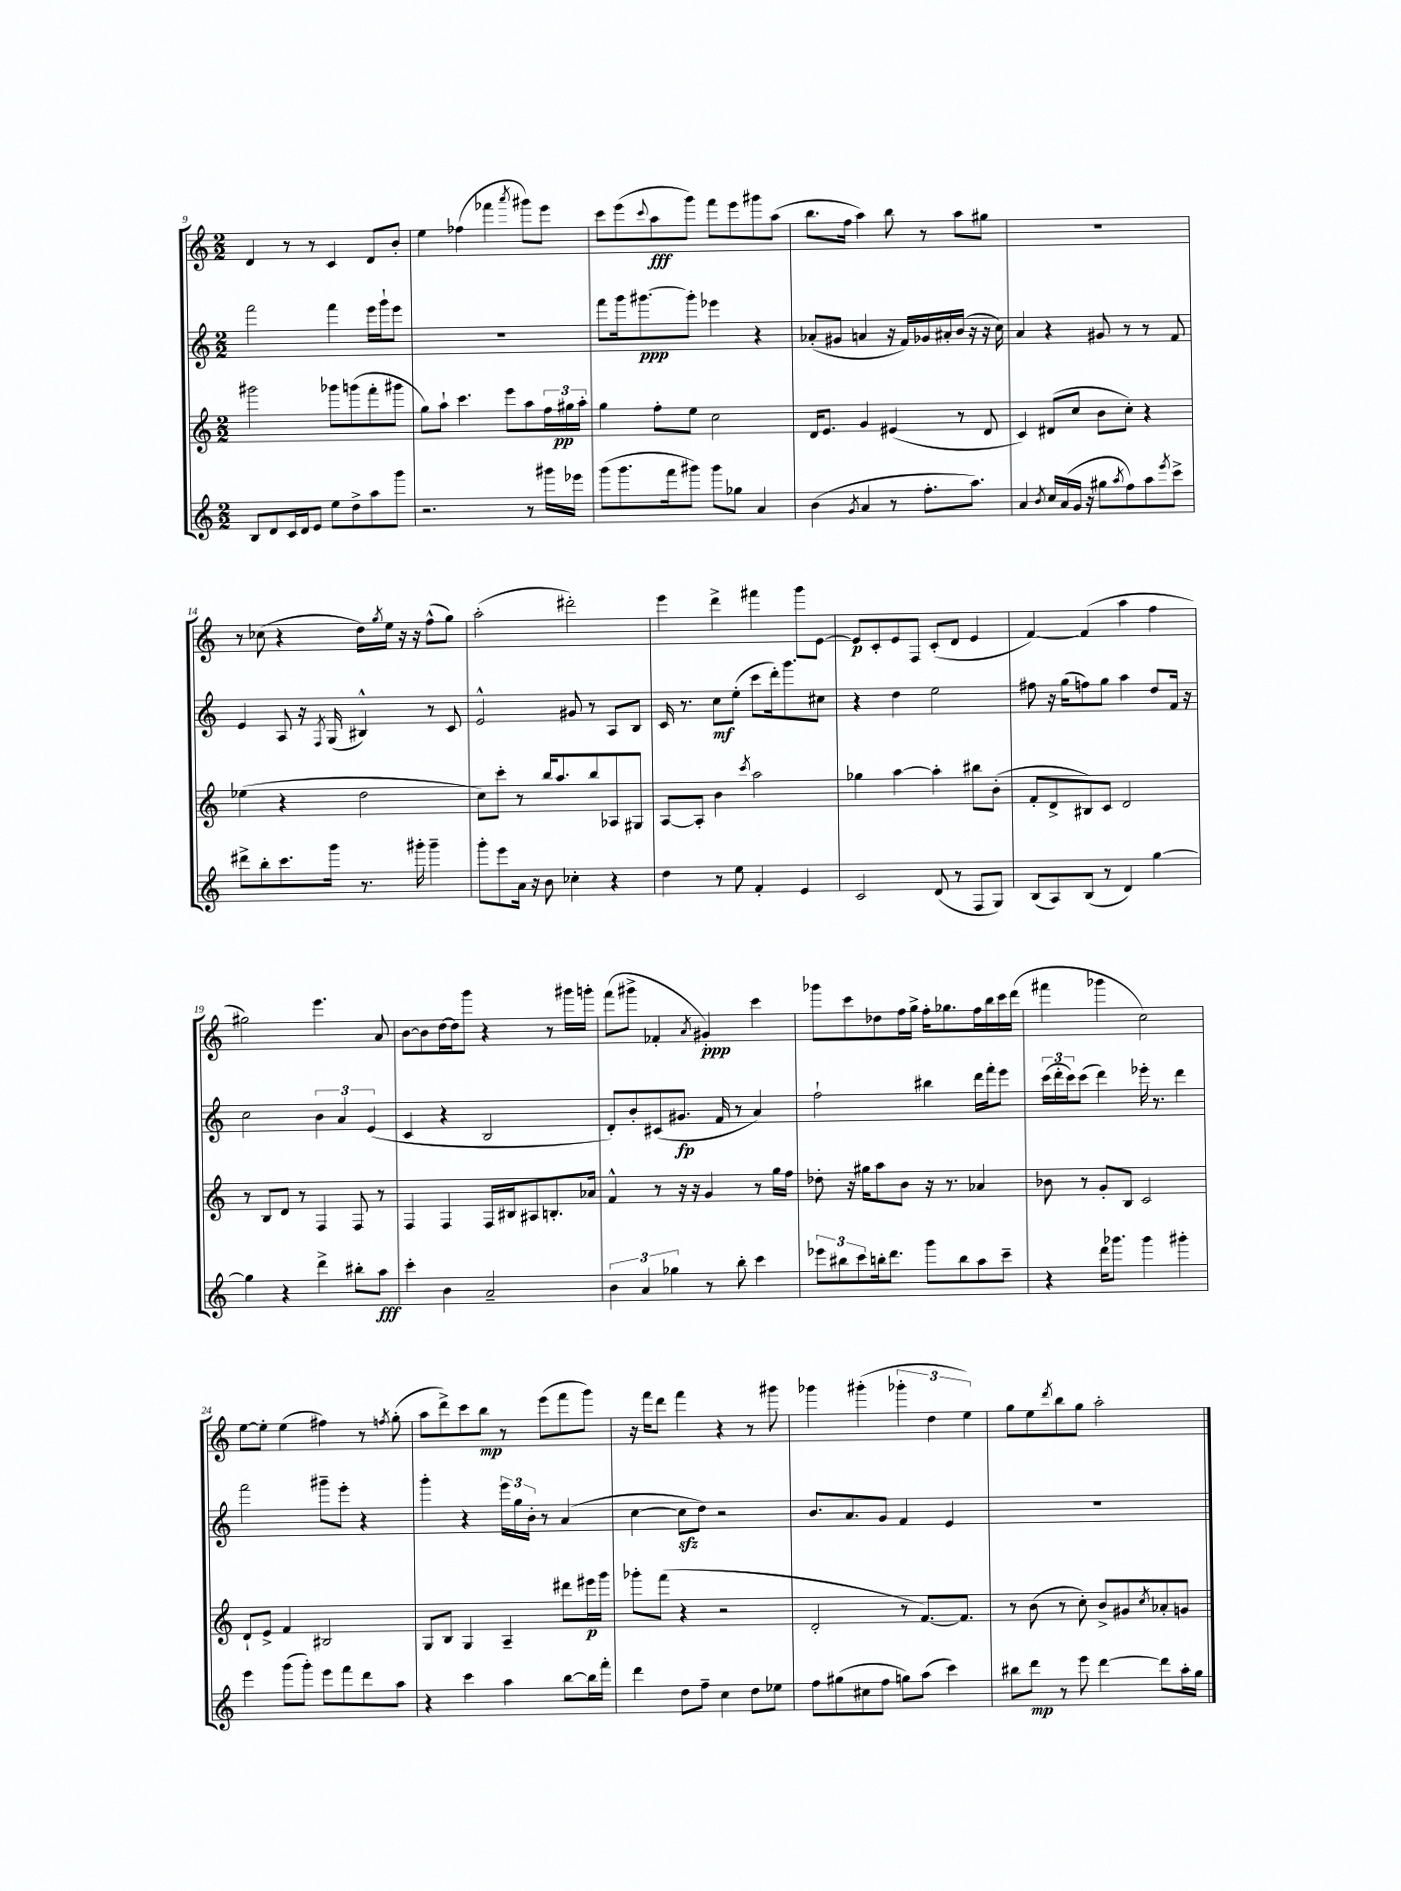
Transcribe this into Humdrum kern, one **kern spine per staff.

**kern	**kern	**kern	**kern
*staff4	*staff3	*staff2	*staff1
*clefG2	*clefG2	*clefG2	*clefG2
*k[]	*k[]	*k[]	*k[]
*M2/2	*M2/2	*M2/2	*M2/2
8B	2ggg#	2fff	4d
8d	.	.	.
16c	.	.	8r
16d	.	.	.
8e	.	.	8r
8ee	8ggg-	4fff	4c
8dd^	(8ggg	.	.
8aa	8fff'	16eee	8d
.	.	16ggg`	.
8ggg	8ggg#	8eee	8b'
=	=	=	=
2.r	8gg)	1r	4ee
.	8aa`	.	.
.	4.ccc	.	(4ff-
.	.	.	4fff-
.	8eee	.	.
.	.	.	8qaaa
8r	8aa	.	8ggg#)
16ggg#	24ff	.	8eee
.	24gg#	.	.
16eee-	.	.	.
.	24aa'	.	.
=	=	=	=
(8ggg	4gg	8fff	8ccc
8.ggg	.	16ggg	(8eee
.	.	[8.ggg#	.
.	.	.	8qqccc
.	8ff'	.	8aa
16fff	.	.	.
8ggg#)	8ee	8ggg#']	8ggg)
8ggg#	2cc	4eee-	8fff
8gg-	.	.	8eee
4a	.	4r	8ggg#
.	.	.	(8aa
=	=	=	=
(4b	16d	(8a-'	8.bb
.	8.e	.	.
.	.	8g#	.
.	.	.	16ff
8qg	.	.	.
4a	4g	4a	4aa)
8r	(4e#	16r	8bb
.	.	16f)	.
8.ff'	.	16g-	8r
.	.	16a#'	.
.	8r	(16b	8aa
8.aa)	.	16r	.
.	8d	16r	8gg#
.	.	16cc)	.
=	=	=	=
4a	4c)	4a	1r
8qb	.	.	.
16cc	(8d#	4r	.
(16a	.	.	.
16g	8cc	.	.
16r	.	.	.
8gg#	8b	8g#	.
8qaa	.	.	.
8ff)	8cc')	8r	.
8aa	4r	8r	.
8qeee	.	.	.
8ccc^	.	8f	.
=	=	=	=
8ddd#^	(4ee-	4e	8r
8bb'	.	.	(8cc-
8.ccc	4r	8A	4r
.	.	16r	.
.	.	8qF	.
16ggg	.	(16G	.
8.r	2dd	4B#^^)	16dd)
.	.	.	8qgg
.	.	.	16ee
.	.	.	16r
16ggg#'	.	.	16r
4ggg#~	.	8r	(8ff^^
.	.	8c	8gg)
=	=	=	=
8ggg'	8cc)	2e^^	(2aa'
8eee	8ccc'	.	.
16a	8r	.	.
16r	.	.	.
8b	16bb	.	.
.	8.aa	.	.
4cc-'	.	8g#	2ddd#')
.	8bb	8r	.
4r	8A-	8A	.
.	8G#	8B	.
=	=	=	=
4dd	[8A	16c	4eee
.	.	8.r	.
.	8A']	.	.
8r	4b	8cc	4ddd^
8ee	.	(8ee'	.
.	8qccc	.	.
4f'	2aa	8ccc	4fff#
.	.	16ddd')	.
.	.	8.ggg	.
4e	.	.	8ggg
.	.	8cc#	[8e
=	=	=	=
2c	4gg-	4r	8e]
.	.	.	8c'
.	[4aa	4dd	8e
.	.	.	8F
(8d	4aa']	2ee	(8c'
8r	.	.	8d
8F	8bb#	.	4e
8G)	(8b'	.	.
=	=	=	=
(8B	8f'	8ff#	[4f)
8A)	8d^	16r	.
.	.	(16gg	.
(8B	8B#)	8ff)	(4f]
8r	8c	8gg	.
4d)	2d	4aa	4aa
[4gg	.	8dd	4ff
.	.	16f	.
.	.	16r	.
=	=	=	=
4gg]	8r	2cc	2gg#)
.	8B	.	.
4r	8d	.	.
.	8r	.	.
4ddd^	4F	6b	4.eee
.	.	6a	.
8bb#'	8F	.	.
.	.	(6e	.
8aa	8r	.	8a
=	=	=	=
4ccc'	4F	4c	[8b
.	.	.	8b]
4b	4F	4r	[16dd
.	.	.	16dd]
.	.	.	8ggg
2a~	16F	2B	4r
.	16B#	.	.
.	8A#	.	.
.	8.B'	.	8r
.	.	.	16ggg#
.	16a-	.	16ggg'
=	=	=	=
6b	4f^^	8d')	(8fff
.	.	8b'	8ggg#^
6a	.	.	.
.	8r	(8c#	4f-'
6gg-	.	.	.
.	16r	8.g#	.
.	16r	.	.
.	.	.	8qa
8r	4g	.	4g#')
.	.	16f	.
8bb'	.	8r	.
4ccc	8r	4a)	4ccc
.	16gg	.	.
.	16ff	.	.
=	=	=	=
12eee-	8dd-'	2ff`	8ggg-
12bb#	.	.	.
.	16r	.	8ccc
12ccc	.	.	.
.	16gg#	.	.
16bb'	8aa	.	8dd-
8.ddd	.	.	.
.	8b	.	16ff
.	.	.	16gg^
8ggg	16r	4bb#	16ff'
.	8.r	.	8.gg-
8bb	.	.	.
8aa	4a-	16ddd	16ff
.	.	16fff'	16bb
8ccc~	.	8eee	16ccc
.	.	.	(16ddd
=	=	=	=
4r	8b-	(24ccc	4fff#
.	.	24ddd'	.
.	.	24ccc)	.
.	8r	(8ccc	.
16ddd	8g'	4ddd)	4ggg-
8.ggg-	.	.	.
.	8B	.	.
4ggg-	2c	16eee-'	2cc)
.	.	8.r	.
4ggg#'	.	4ddd	.
=	=	=	=
4eee	8d`	2fff	[8ee
.	8e^	.	8ee']
(8ggg	4f	.	(4ee
8ggg')	.	.	.
8eee	2B#	8ggg#~	4ff#)
8fff	.	8eee'	.
8ddd	.	4r	8r
.	.	.	8qff
8aa	.	.	(8gg'
=	=	=	=
4r	8G	4ggg'	8aa
.	8B	.	8ddd^)
4ccc	4G	4r	8ccc
.	.	.	8bb
4aa	4A~	24eee	8r
.	.	24gg	.
.	.	24b'	.
.	.	8r	(8eee
[8bb	8ddd#	(4a	8fff
16bb]	16eee#	.	8ggg)
16fff'	16ggg	.	.
=	=	=	=
4ddd	8ggg-'	[4cc	16r
.	.	.	16fff
.	(8fff	.	8ddd
8dd	4r	8cc]	4fff
8ff~	.	8dd)	.
4cc	2r	2r	4r
8dd	.	.	8r
8ee-	.	.	8ggg#
=	=	=	=
8ff	2d'	8.b	4ggg-
(8gg#	.	.	.
.	.	8.a	.
8cc#	.	.	(4ggg#'
8ff	.	8g	.
8gg)	8r	4f	6ggg-'
(8aa	[8.f)	.	.
.	.	.	6dd
4ccc)	.	4e	.
.	8.f]	.	.
.	.	.	6ee)
=	=	=	=
8bb#	8r	1r	8gg
8ddd	(8b	.	8ee
.	.	.	8qddd
8r	8r	.	8bb
8eee	8cc')	.	8gg
[4ddd	8b^	.	2aa'
.	8g#	.	.
.	8qcc	.	.
8ddd]	8a-'	.	.
16aa'	8g	.	.
16gg	.	.	.
==	==	==	==
*-	*-	*-	*-
